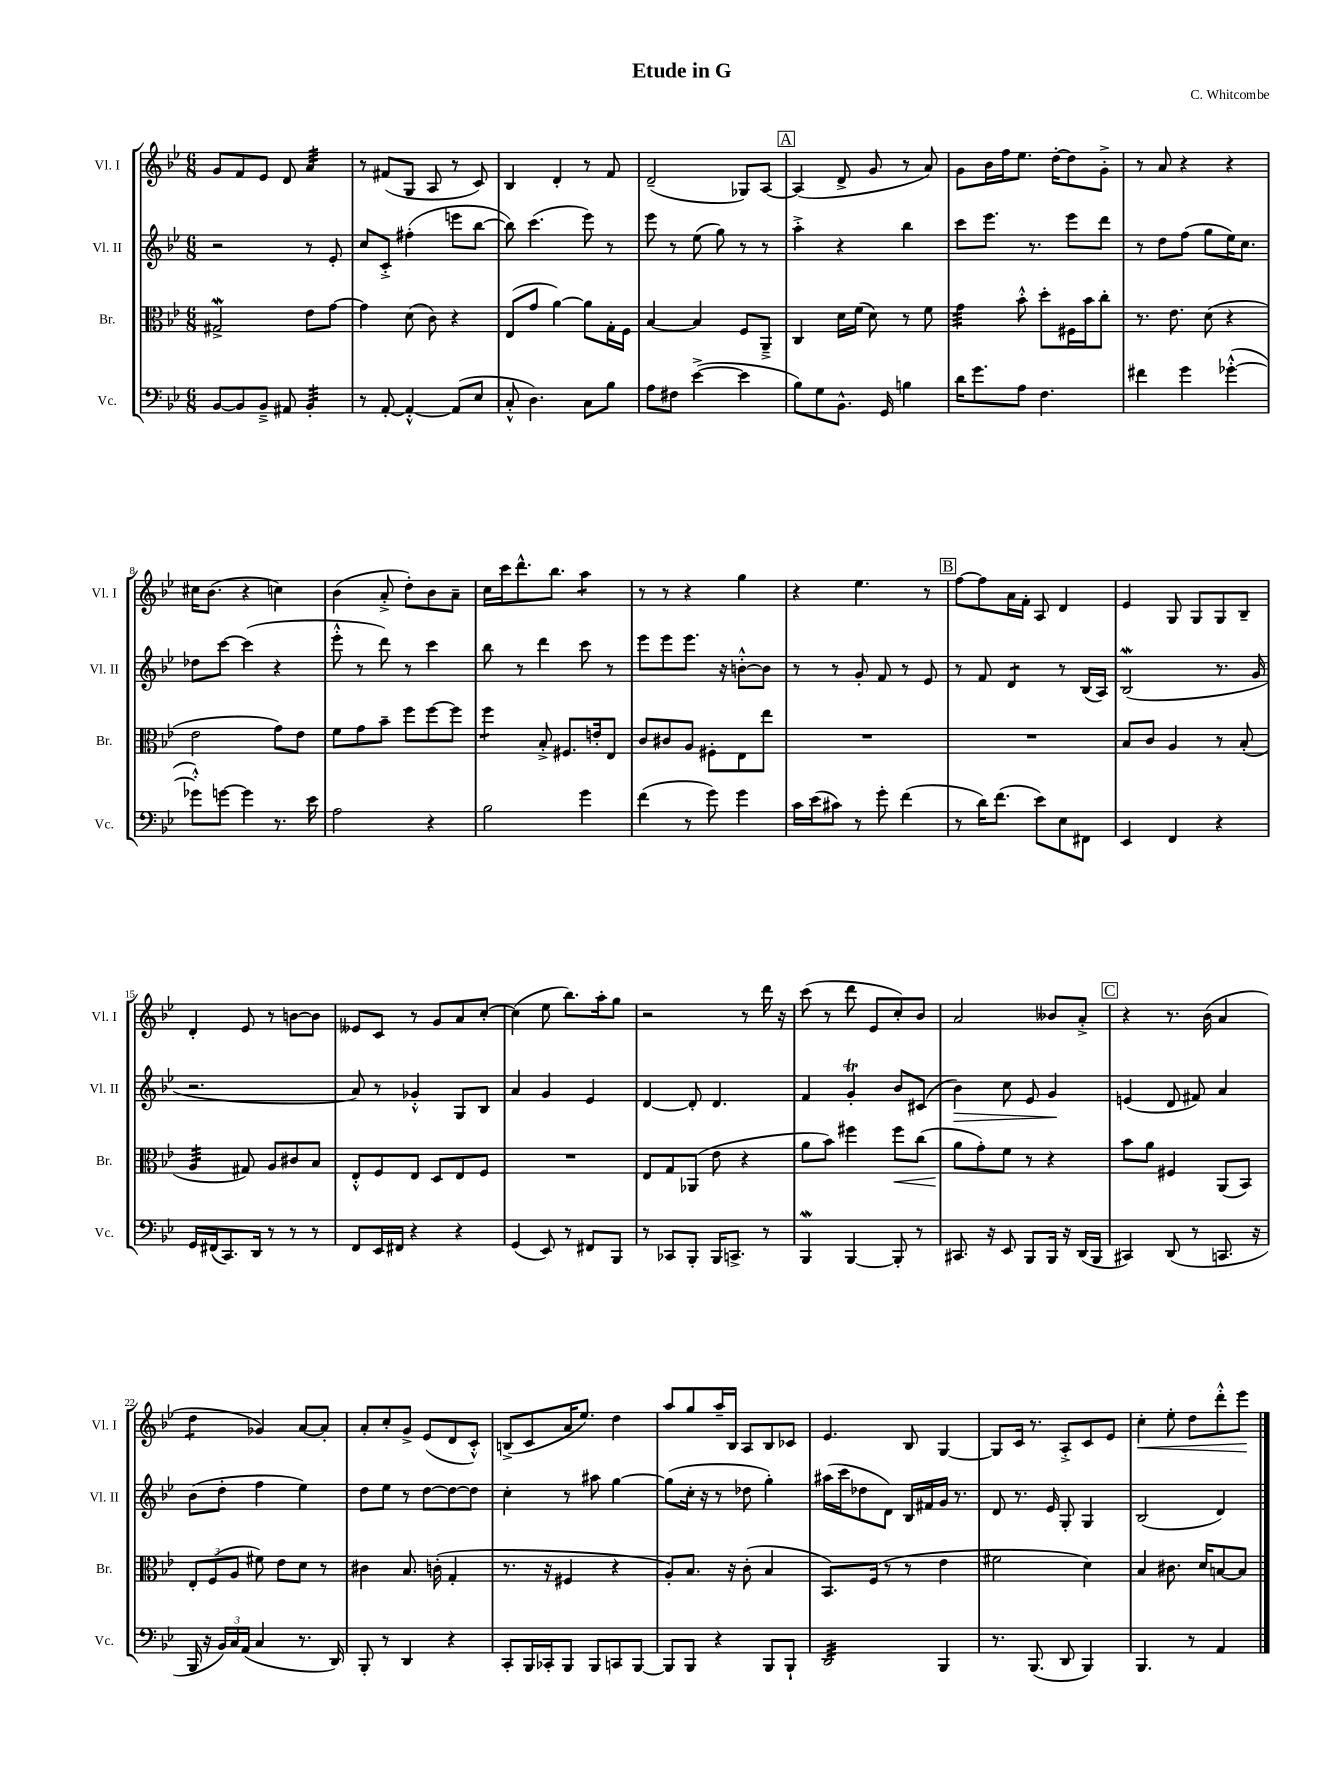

**kern	**kern	**kern	**kern
*staff4	*staff3	*staff2	*staff1
*clefF4	*clefC3	*clefG2	*clefG2
*k[b-e-]	*k[b-e-]	*k[b-e-]	*k[b-e-]
*M6/8	*M6/8	*M6/8	*M6/8
[8BB-	2G#^	2r	8g
8BB-]	.	.	8f
8BB-~^	.	.	8e-
8AA#	.	.	8d
4BB-'	8e-	8r	4a
.	[8g	8e-'	.
=	=	=	=
8r	4g]	8cc	8r
[8AA'	.	8c'^	(8f#
4AA'^^_	(8d	(4ff#'	8G
.	8c)	.	8A
(8AA]	4r	8eee	8r
8E-	.	[8bb-	8c)
=	=	=	=
8C'^^	(8E-	8bb-])	4B-
4.D)	8g	(4.ccc	.
.	[4a)	.	4d'
8C	8a]	8eee-)	8r
8B-	16G'	8r	8f
.	16F	.	.
=	=	=	=
8A	[4B-	8eee-	(2d~
8F#	.	8r	.
([4e-^	4B-]	(8ee-	.
.	.	8gg)	.
4e-]	8F	8r	8G-)
.	8AA~^	8r	[8A
=	=	=	=
8B-)	4C	4aa'^	(4A]
8G	.	.	.
8.BB-^^	16d	4r	8d^
.	(16f	.	.
.	8d)	.	8g
16GG	.	.	.
4B	8r	4bb-	8r
.	8f	.	8a)
=	=	=	=
16d	4g	8ccc	8g
8.g	.	.	.
.	.	8.eee-	16b-
.	.	.	16ff
8A	8b-'^^	.	8.ee-
.	.	8.r	.
4.F	8dd'	.	.
.	.	.	[16dd'
.	16F#	8eee-	8dd]
.	16b-	.	.
.	8cc'	8ddd	8g'^
=	=	=	=
4f#	8.r	8r	8r
.	.	8dd	8a
.	8.e-	.	.
4g	.	(8ff	4r
.	(8d	8gg	.
([4g-'^^	4r	16ee-)	4r
.	.	8.cc	.
=	=	=	=
8g-'^^])	2e-	8dd-	16cc#
.	.	.	(8.b-
[8g	.	[8ccc	.
4g]	.	(4ccc]	4r
8.r	8g)	4r	4cc)
.	8e-	.	.
16e-	.	.	.
=	=	=	=
2A	8f	8eee-'^^	(4b-
.	8g	8r	.
.	8b-~	8ddd)	8a'^
.	8ff	8r	8dd')
4r	[8ff	4ccc	8b-
.	8ff]	.	8a~
=	=	=	=
2B-	4ff	8bb-	16cc
.	.	.	16ccc
.	.	8r	8.ddd^^
.	8B-'^	4ddd	.
.	.	.	8.bb-
.	8.F#	.	.
4g	.	8ccc	4aa
.	16e'	.	.
.	8E-	8r	.
=	=	=	=
(4f	8c	8eee-	8r
.	8c#	8eee-	8r
8r	8A	8.eee-	4r
8g)	8F#'	.	.
.	.	16r	.
4g	8E-	[8b'^^	4gg
.	8ee-	8b]	.
=	=	=	=
16c	2.r	8r	4r
(16e-	.	.	.
8c#)	.	8r	.
8r	.	8g'	4.ee-
8g'	.	8f	.
(4f	.	8r	.
.	.	8e-	8r
=	=	=	=
8r	2.r	8r	[8ff
16d)	.	8f	8ff]
(8.f	.	.	.
.	.	4d	16a
.	.	.	16f'
8e-)	.	.	8A
8E-	.	8r	4d
8FF#	.	(16B-	.
.	.	16A)	.
=	=	=	=
4EE-	8B-	(2B-	4e-
.	8c	.	.
4FF	4A	.	8G
.	.	.	8G
4r	8r	8.r	8G
.	(8B-'	.	8B-~
.	.	16g	.
=	=	=	=
16GG	4A	2.r	4d'
(16FF#	.	.	.
8.CC)	.	.	.
.	8G#)	.	8e-
16DD	.	.	.
8r	8A	.	8r
8r	8c#	.	[8b
8r	8B-	.	8b]
=	=	=	=
8FF	8E-'^^	8a)	8e--
16EE-	8F	8r	8c
16FF#	.	.	.
4r	8E-	4g-'^^	8r
.	8D	.	8g
4r	8E-	8G	8a
.	8F	8B-	[8cc'
=	=	=	=
(4GG	2.r	4a	(4cc]
8EE-)	.	4g	8ee-
8r	.	.	8.bb-)
8FF#	.	4e-	.
.	.	.	16aa'
8BBB-	.	.	8gg
=	=	=	=
8r	8E-	[4d	2r
8CC-	8G	.	.
8BBB-'	(8AA-	8d']	.
16BBB-	8e-	4.d	.
8.CC^	.	.	.
.	4r	.	8r
8r	.	.	16ddd
.	.	.	16r
=	=	=	=
4BBB-	8a	4f	(8ccc
.	8b-)	.	8r
[4BBB-	4ff#	4g'	8ddd
.	.	.	8e-
8BBB-']	8ff#	8b-	8cc')
8r	(8cc	(8c#	8b-
=	=	=	=
8.CC#	8a	4b-)	2a
.	8g')	.	.
16r	.	.	.
8EE-	8f	8cc	.
8BBB-	8r	8e-	.
16BBB-	4r	4g	8b--
16r	.	.	.
(16DD	.	.	8a'^
16BBB-	.	.	.
=	=	=	=
4CC#)	8b-	(4e	4r
.	8a	.	.
(8DD	4F#	8d	8.r
8r	.	8f#)	.
.	.	.	(16b-
8.CC	(8AA	4a	4a
.	8BB-)	.	.
16r	.	.	.
=	=	=	=
16BBB-	12E-'	(8b-	4dd
16r	.	.	.
.	(12F	.	.
24BB-)	.	8dd'	.
24C	12A	.	.
(24AA	.	.	.
4C	8f#)	4ff	4g-)
.	8e-	.	.
8.r	8d	4ee-)	[8a
.	8r	.	8a']
16DD)	.	.	.
=	=	=	=
8BBB-'	4c#	8dd	8a'
8r	.	8ee-	8cc'
4DD	8.B-	8r	8g^
.	.	[8dd	(8e-
.	(16c'	.	.
4r	4G'	8dd_	8d
.	.	8dd]	8c'^^)
=	=	=	=
8CC'	8.r	4cc'	(8B^
16BBB-	.	.	8c
16CC-'	16r	.	.
8BBB-	4F#	8r	16a
.	.	.	8.ee-)
8BBB-	.	8aa#	.
8CC	4r	[4gg	4dd
[8BBB-	.	.	.
=	=	=	=
8BBB-]	8A')	(8gg]	8aa
8BBB-	8.B-	16cc'	8gg
.	.	16r	.
4r	.	8r	16aa~
.	16r	.	16B-
.	(8c'	8dd-	8A
8BBB-	4B-	4gg')	8B-
8BBB-`	.	.	8c-
=	=	=	=
2DD	8.BB-)	(16aa#	4.e-
.	.	16ccc	.
.	.	8dd-	.
.	(16F	.	.
.	8r	8d)	.
.	8r	16B-	8B-
.	.	16f#	.
4BBB-	4e-	16g	[4G
.	.	8.r	.
=	=	=	=
8.r	2f#	8d	8G]
.	.	8.r	16c
(8.BBB-	.	.	8.r
.	.	16e-	.
8DD	.	8G'	8A'^
4BBB-)	4d)	4G	8c
.	.	.	8e-
=	=	=	=
4.BBB-	4B-	(2B-	4cc'
.	8.c#	.	8ee-'
8r	.	.	8dd
.	16d	.	.
4AA	[8B	4d)	8ddd'^^
.	8B]	.	8eee-
==	==	==	==
*-	*-	*-	*-
